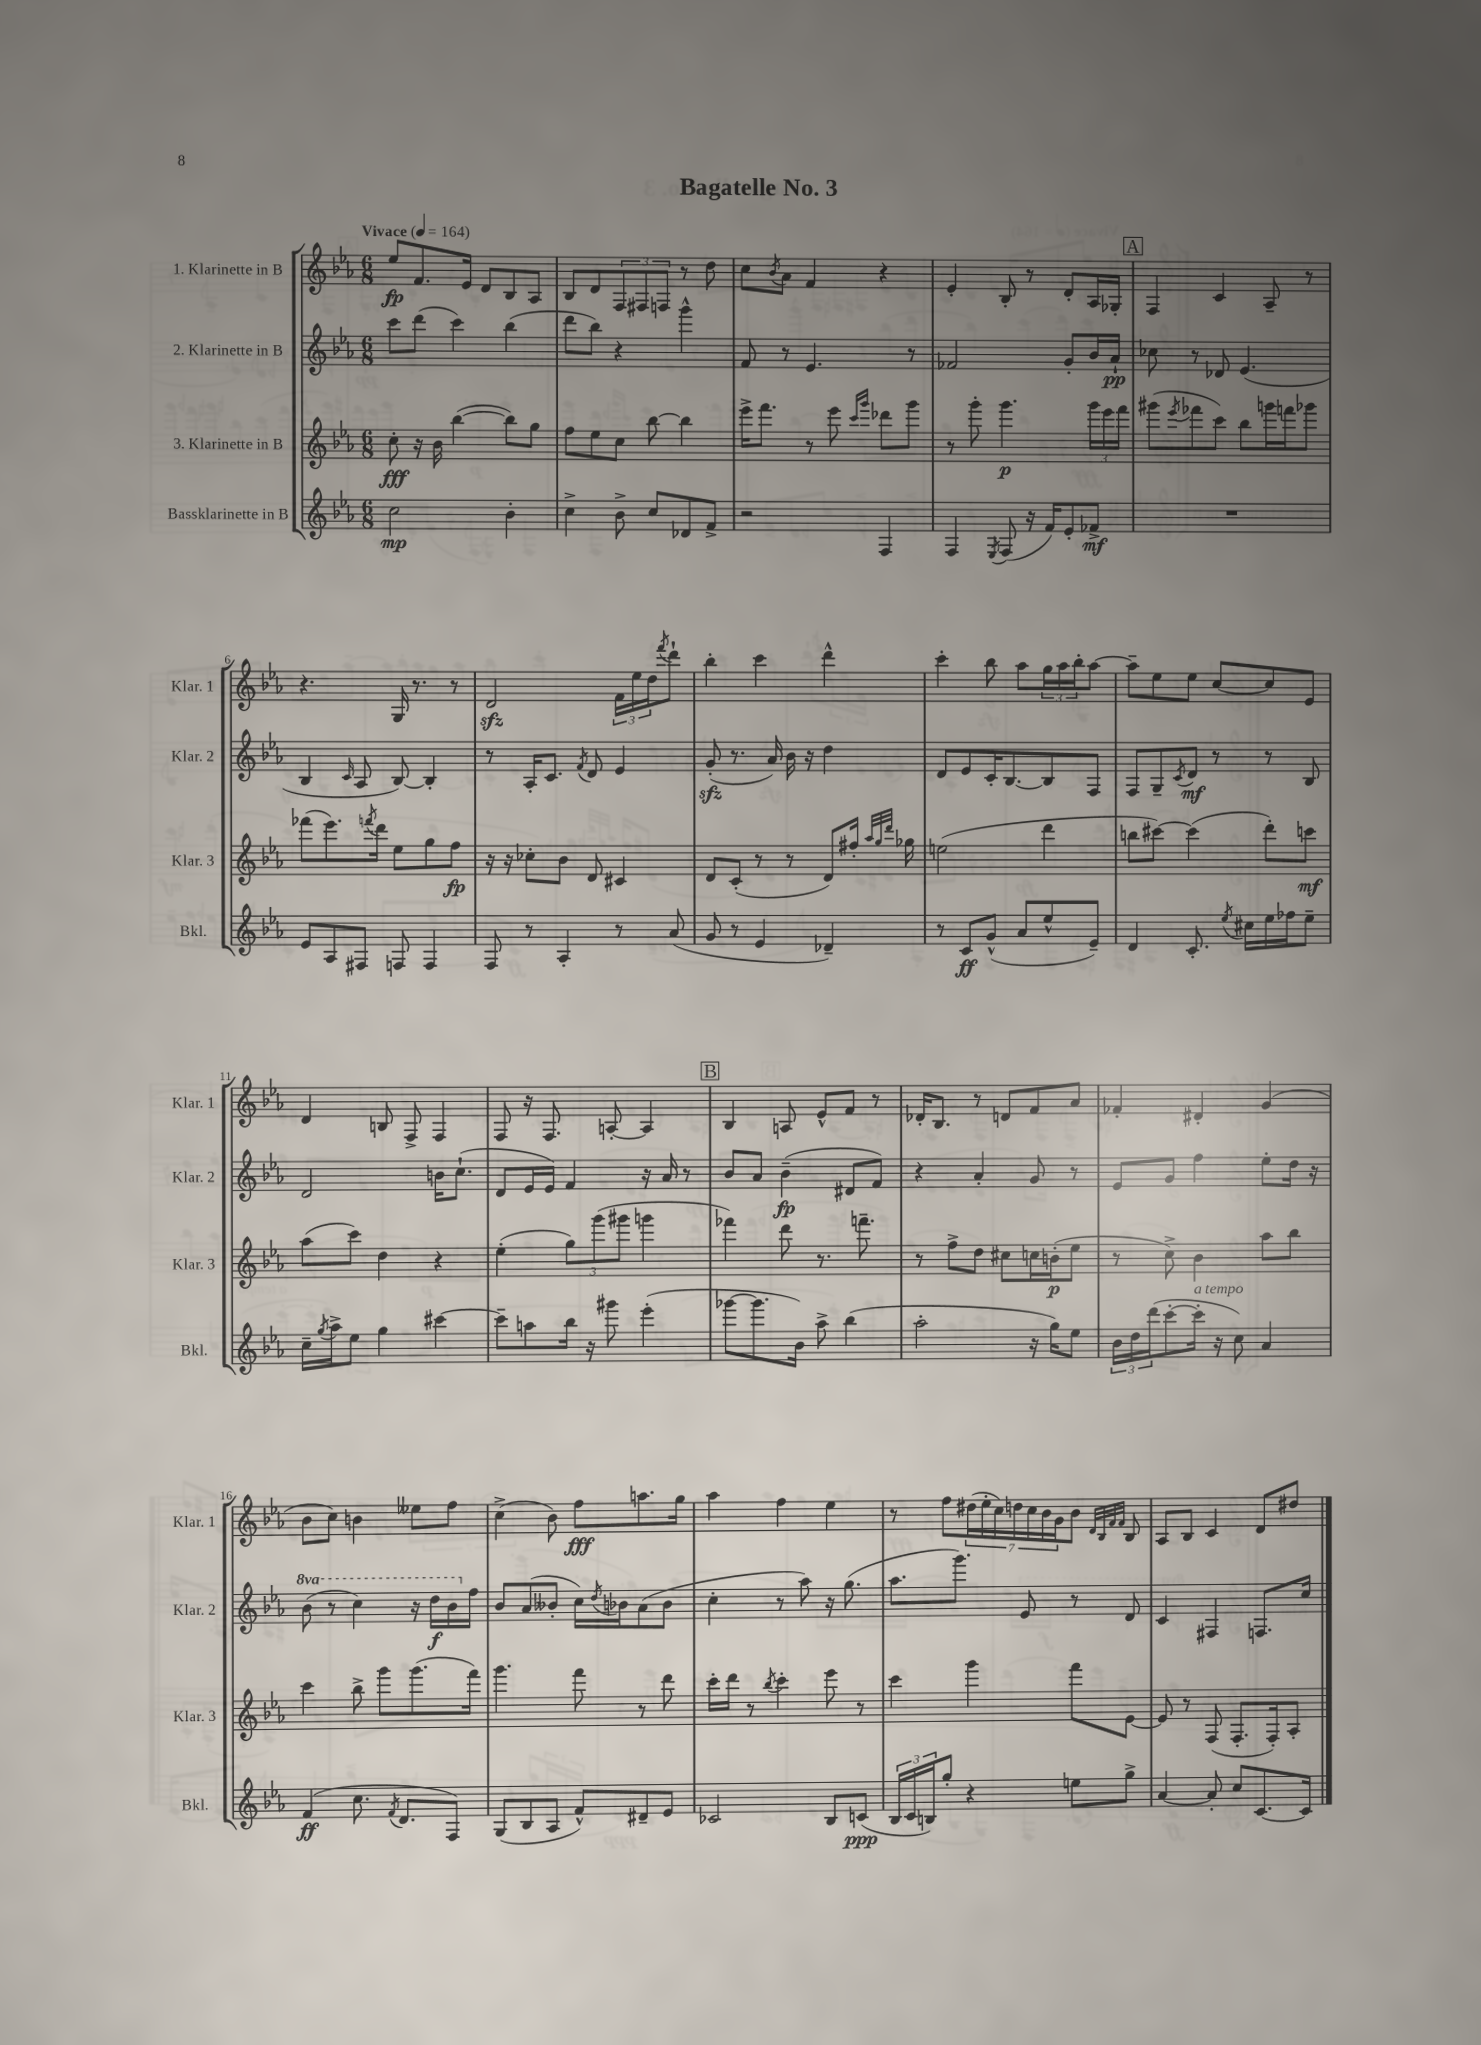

**kern	**dynam	**kern	**dynam	**kern	**dynam	**kern	**dynam
*part4	*part4	*part3	*part3	*part2	*part2	*part1	*part1
*staff4	*staff4	*staff3	*staff3	*staff2	*staff2	*staff1	*staff1
*I"Bassklarinette in B	*	*I"3. Klarinette in B	*	*I"2. Klarinette in B	*	*I"1. Klarinette in B	*
*I'Bkl.	*	*I'Klar. 3	*	*I'Klar. 2	*	*I'Klar. 1	*
*clefG2	*	*clefG2	*	*clefG2	*	*clefG2	*
*k[b-e-a-]	*	*k[b-e-a-]	*	*k[b-e-a-]	*	*k[b-e-a-]	*
*M6/8	*	*M6/8	*	*M6/8	*	*M6/8	*
*MM164	*	*MM164	*	*MM164	*	*MM164	*
=1	=1	=1	=1	=1	=1	=1	=1
!	!	!	!	!	!	!LO:TX:a:B:t=Vivace	!
2cc\	mp	8cc'\	fff	8ccc\L	.	8ee-/L	fp
.	.	16r	.	(8ddd\J	.	8.f/	.
.	.	16b-\	.	.	.	.	.
.	.	([4bb-\	.	4ccc\)	.	.	.
.	.	.	.	.	.	16e-/Jk	.
.	.	.	.	.	.	8d/L	.
4b-'\	.	8bb-\L])	.	(4bb-\	.	8B-/	.
.	.	8gg\J	.	.	.	8A-/J	.
=2	=2	=2	=2	=2	=2	=2	=2
4cc^\	.	8ff\L	.	8ddd\L	.	8B-/L	.
.	.	8ee-\	.	8bb-\J)	.	8d/	.
8b-^\	.	8cc\J	.	4r	.	12F/	.
.	.	.	.	.	.	12F#X/	.
8cc/L	.	[8bb-\	.	.	.	.	.
.	.	.	.	.	.	12Fn/J	.
8d-X/	.	4bb-\]	.	4ggg^^\	.	8r	.
8f^/J	.	.	.	.	.	8dd\	.
=3	=3	=3	=3	=3	=3	=3	=3
2r	.	16eee-^\KL	.	8f/	.	8cc\L	.
.	.	8.fff\J	.	.	.	.	.
.	.	.	.	.	.	8qb-/	.
.	.	.	.	8r	.	8a-\J	.
.	.	8r	.	4.e-/	.	4f/	.
.	.	8eee-\	.	.	.	.	.
.	.	16qqccc/LL	.	.	.	.	.
.	.	16qqggg/JJ	.	.	.	.	.
4F/	.	8ddd-X\L	.	.	.	4r	.
.	.	8ggg\J	.	8r	.	.	.
=4	=4	=4	=4	=4	=4	=4	=4
4F/	.	8r	.	2f-X/	.	4e-'/	.
.	.	8ggg'\	.	.	.	.	.
8qE-/	.	.	.	.	.	.	.
(8F/	.	4.ggg\	p	.	.	8B-'/	.
16r	.	.	.	.	.	8r	.
16f/KL)	.	.	.	.	.	.	.
8e-'/	.	.	.	8g'/L	.	8d'/L	.
8f-X^/J	mf	24ggg\LL	.	16b-/L	.	16A-/L	.
.	.	24eee-\	.	.	.	.	.
.	.	.	.	16a-`/JJ	pp	16G-X'/JJ	.
.	.	24fff\JJ	.	.	.	.	.
!!LO:REH:place=s1:t=A
=5	=5	=5	=5	=5	=5	=5	=5
2.r	.	(8ggg#X\L	.	8cc-X\	.	4F/	.
.	.	8qeee-/	.	.	.	.	.
.	.	8fff-X\	.	8r	.	.	.
.	.	8ccc\J)	.	8d-X/	.	4c/	.
.	.	8bb-\L	.	(4.e-/	.	.	.
.	.	16gggn\L	.	.	.	8A-~/	.
.	.	16fffn\J	.	.	.	.	.
.	.	8ggg-X\J	.	.	.	8r	.
!!LO:LB:g=z
=6	=6	=6	=6	=6	=6	=6	=6
8e-/L	.	(8fff-X\L	.	4B-/	.	4.r	.
8A-/	.	8.eee-\)	.	.	.	.	.
.	.	.	.	16qqc/	.	.	.
8F#X/J	.	.	.	8A-/	.	.	.
.	.	8qfffn/	.	.	.	.	.
.	.	16ddd\Jk	.	.	.	.	.
8Fn/	.	8ee-\L	.	[8B-/)	.	16G/	.
.	.	.	.	.	.	8.r	.
4F/	.	8gg\	.	4B-'/]	.	.	.
.	.	8ff\J	fp	.	.	8r	.
=7	=7	=7	=7	=7	=7	=7	=7
8F/	.	16r	.	8r	.	2dzz/	.
.	.	16r	.	.	.	.	.
8r	.	8cc-X'\L	.	16A-'/KL	.	.	.
.	.	.	.	8.c/J	.	.	.
4A-'/	.	8b-\J	.	.	.	.	.
.	.	.	.	8qf/	.	.	.
.	.	8d/	.	8d/	.	.	.
8r	.	4c#X/	.	4e-/	.	24f\LL	.
.	.	.	.	.	.	24ee-\	.
.	.	.	.	.	.	24dd\J	.
.	.	.	.	.	.	8qfff/	.
(8a-/	.	.	.	.	.	8ddd`\J	.
=8	=8	=8	=8	=8	=8	=8	=8
8g/	.	8d/L	.	(8gzz'/	.	4bb-'\	.
8r	.	(8c'/J	.	8.r	.	.	.
4e-/	.	8r	.	.	.	4ccc\	.
.	.	.	.	16a-/)	.	.	.
.	.	8r	.	16b-\	.	.	.
.	.	.	.	16r	.	.	.
4d-X~/)	.	8d/L)	.	4dd\	.	4ddd^^\	.
.	.	16ff#X'/Jk	.	.	.	.	.
.	.	32qqaa-/LLL	.	.	.	.	.
.	.	32qqgg/	.	.	.	.	.
.	.	32qqddd/JJJ	.	.	.	.	.
.	.	16gg-X\	.	.	.	.	.
=9	=9	=9	=9	=9	=9	=9	=9
8r	.	(2een\	.	8d/L	.	4ccc'\	.
8c/L	ff	.	.	8e-/	.	.	.
(8g^^/J	.	.	.	16c'/K	.	8bb-\	.
.	.	.	.	[8.B-/	.	.	.
8a-/L	.	.	.	.	.	8aa-\L	.
8ee-^^/	.	4ddd\	.	8B-/]	.	24gg\L	.
.	.	.	.	.	.	24aa-\	.
.	.	.	.	.	.	24bb-'\J	.
8e-~/J)	.	.	.	8F/J	.	[8aa-\J	.
=10	=10	=10	=10	=10	=10	=10	=10
4d/	.	8bbn\L	.	8F/L	.	8aa-~\L]	.
.	.	[8ccc#X\J)	.	8G~/	.	8ee-\	.
.	.	.	.	8qc/	.	.	.
8.c'/	.	(4ccc#\]	.	8d/J	mf	8ee-\J	.
.	.	.	.	8r	.	[8cc/L	.
8qee-/	.	.	.	.	.	.	.
16cc#X\LL	.	.	.	.	.	.	.
16ee-\	.	8ddd'\L)	.	8r	.	8cc/]	.
16ff-X\J	.	.	.	.	.	.	.
8ee-~\J	.	8cccn\J	mf	8B-/	.	8e-/J	.
!!LO:LB:g=z
=11	=11	=11	=11	=11	=11	=11	=11
16cc~\LL	.	(8aa-\L	.	2d/	.	4d/	.
8qgg/	.	.	.	.	.	.	.
16aa-^\J	.	.	.	.	.	.	.
8ee-\J	.	8ccc\J)	.	.	.	.	.
4gg\	.	4dd\	.	.	.	8Bn/	.
.	.	.	.	.	.	8F^/	.
[4ccc#X\	.	4r	.	16bn\KL	.	4F/	.
.	.	.	.	(8.cc`\J	.	.	.
=12	=12	=12	=12	=12	=12	=12	=12
8ccc#~\L]	.	(4ee-'\	.	8d/L	.	8F/	.
8aan\	.	.	.	16e-/L	.	16r	.
.	.	.	.	16e-/JJ)	.	8.F/	.
16bb-\Jk	.	12gg\L)	.	4f/	.	.	.
16r	.	.	.	.	.	.	.
.	.	(12ggg\	.	.	.	.	.
8ggg#X\	.	.	.	.	.	[8An'/	.
.	.	12ggg#X\J	.	.	.	.	.
(4eee-'\	.	4gggn\	.	16r	.	4A/]	.
.	.	.	.	16a-/	.	.	.
.	.	.	.	8r	.	.	.
!!LO:REH:place=s1:t=B
=13	=13	=13	=13	=13	=13	=13	=13
[8ggg-X\L	.	4fff-X\)	.	8b-/L	.	4B-/	.
8.ggg-\]	.	.	.	8a-/J	.	.	.
.	.	8ddd\	.	(4b-~\	fp	8An/	.
16b-\Jk)	.	.	.	.	.	.	.
8aa-^\	.	8.r	.	.	.	8e-^^/L	.
(4bb-\	.	.	.	8d#X/L	.	8f/J	.
.	.	8.fffn~\	.	.	.	.	.
.	.	.	.	8f/J)	.	8r	.
=14	=14	=14	=14	=14	=14	=14	=14
2aa-'\	.	8r	.	4r	.	16d-X'/KL	.
.	.	.	.	.	.	8.B-/J	.
.	.	8ff^\L	.	.	.	.	.
.	.	8dd\J	.	4a-'/	.	8r	.
.	.	8cc#X\L	.	.	.	8dn/L	.
16r	.	16ccn\L	.	8g/	.	8f/	.
16gg\KL)	.	(16bn'\J	p	.	.	.	.
8ee-\J	.	8ee-\J	.	8r	.	8a-/J	.
=15	=15	=15	=15	=15	=15	=15	=15
24b-\LL	.	8r	.	8e-/L	.	4f-X'/	.
24dd\	.	.	.	.	.	.	.
(24ddd\J	.	.	.	.	.	.	.
[8ccc'\	.	8cc^\)	.	8g/J	.	.	.
!LO:TX:a:i:t=a tempo	!	!	!	!	!	!	!
16ccc'\Jk]	.	4b-\	.	4ff\	.	4d#X'/	.
16r	.	.	.	.	.	.	.
8cc\)	.	.	.	.	.	.	.
4a-/	.	8aa-\L	.	8ee-'\L	.	(4g/	.
.	.	8bb-\J	.	16dd\Jk	.	.	.
.	.	.	.	16r	.	.	.
!!LO:LB:g=z
=16	=16	=16	=16	=16	=16	=16	=16
*	*	*	*	*8va	*	*	*
(4f/	ff	4ccc\	.	(8bb-\	.	8b-\L	.
.	.	.	.	8r	.	8cc\J)	.
8.cc\	.	8bb-^\	.	4ccc\)	.	4bn\	.
.	.	8ggg\L	.	.	.	.	.
8qf/	.	.	.	.	.	.	.
8.d/L	.	.	.	.	.	.	.
.	.	(8.ggg\	.	16r	.	8ee--X\L	.
.	.	.	.	16ddd\LL	f	.	.
8F/J)	.	.	.	16bb-\	.	8ff\J	.
*	*	*	*	*X8va	*	*	*
.	.	16fff\Jk)	.	16ff\JJ	.	.	.
=17	=17	=17	=17	=17	=17	=17	=17
(8G/L	.	4.ggg\	.	8b-/L	.	(4cc^\	.
8B-/	.	.	.	(8a-/	.	.	.
8A-/J	.	.	.	8b--X'/J	.	8b-\)	.
8f^^/L)	.	8fff\	.	16cc\LL)	.	8ff\L	fff
.	.	.	.	8qdd/	.	.	.
.	.	.	.	16b-X\J	.	.	.
8d#X~/	.	8r	.	(8a-\	.	8.aan\	.
8e-/J	.	8ddd\	.	8b-\J	.	.	.
.	.	.	.	.	.	16gg\Jk	.
=18	=18	=18	=18	=18	=18	=18	=18
2c-X/	.	16ccc'\LL	.	4cc'\	.	4aa-\	.
.	.	16ddd\JJ	.	.	.	.	.
.	.	8r	.	.	.	.	.
.	.	8qbb-/	.	.	.	.	.
.	.	4ccc'\	.	8r	.	4ff\	.
.	.	.	.	8aa-\)	.	.	.
8B-/L	.	8eee-\	.	16r	.	4ee-\	.
.	.	.	.	(8.gg\	.	.	.
(8cn/J	ppp	8r	.	.	.	.	.
=19	=19	=19	=19	=19	=19	=19	=19
24B-/LL	.	4ccc\	.	8.aa-\L	.	8r	.
24c/	.	.	.	.	.	.	.
24Bn/J)	.	.	.	.	.	.	.
8gg'/J	.	.	.	.	.	8ff\L	.
.	.	.	.	8.ggg\J)	.	.	.
4r	.	4ggg\	.	.	.	(28dd#X\L	.
.	.	.	.	.	.	28ee-'\	.
.	.	.	.	.	.	28cc\)	.
.	.	.	.	.	.	28ddn\	.
.	.	.	.	8e-/	.	.	.
.	.	.	.	.	.	28cc\	.
.	.	.	.	.	.	28b-\	.
.	.	.	.	.	.	28g\J	.
8een\L	.	8fff\L	.	8r	.	8b-\J	.
.	.	.	.	.	.	32qqd/LLL	.
.	.	.	.	.	.	32qqB-/	.
.	.	.	.	.	.	32qqf/	.
.	.	.	.	.	.	32qqf/JJJ	.
8gg^\J	.	[8e-\J	.	8d/	.	8B-/	.
=20	=20	=20	=20	=20	=20	=20	=20
[4a-/	.	8e-/]	.	4c/	.	8A-/L	.
.	.	8r	.	.	.	8B-/J	.
8a-'/]	.	(8F/	.	4F#X/	.	4c/	.
8cc/L	.	8.F'/L	.	.	.	.	.
[8.c/	.	.	.	8.Fn/L	.	8d/L	.
.	.	16F'/k)	.	.	.	.	.
.	.	8A-'/J	.	.	.	8dd#X/J	.
16c/Jk]	.	.	.	16cc/Jk	.	.	.
==	==	==	==	==	==	==	==
*-	*-	*-	*-	*-	*-	*-	*-
